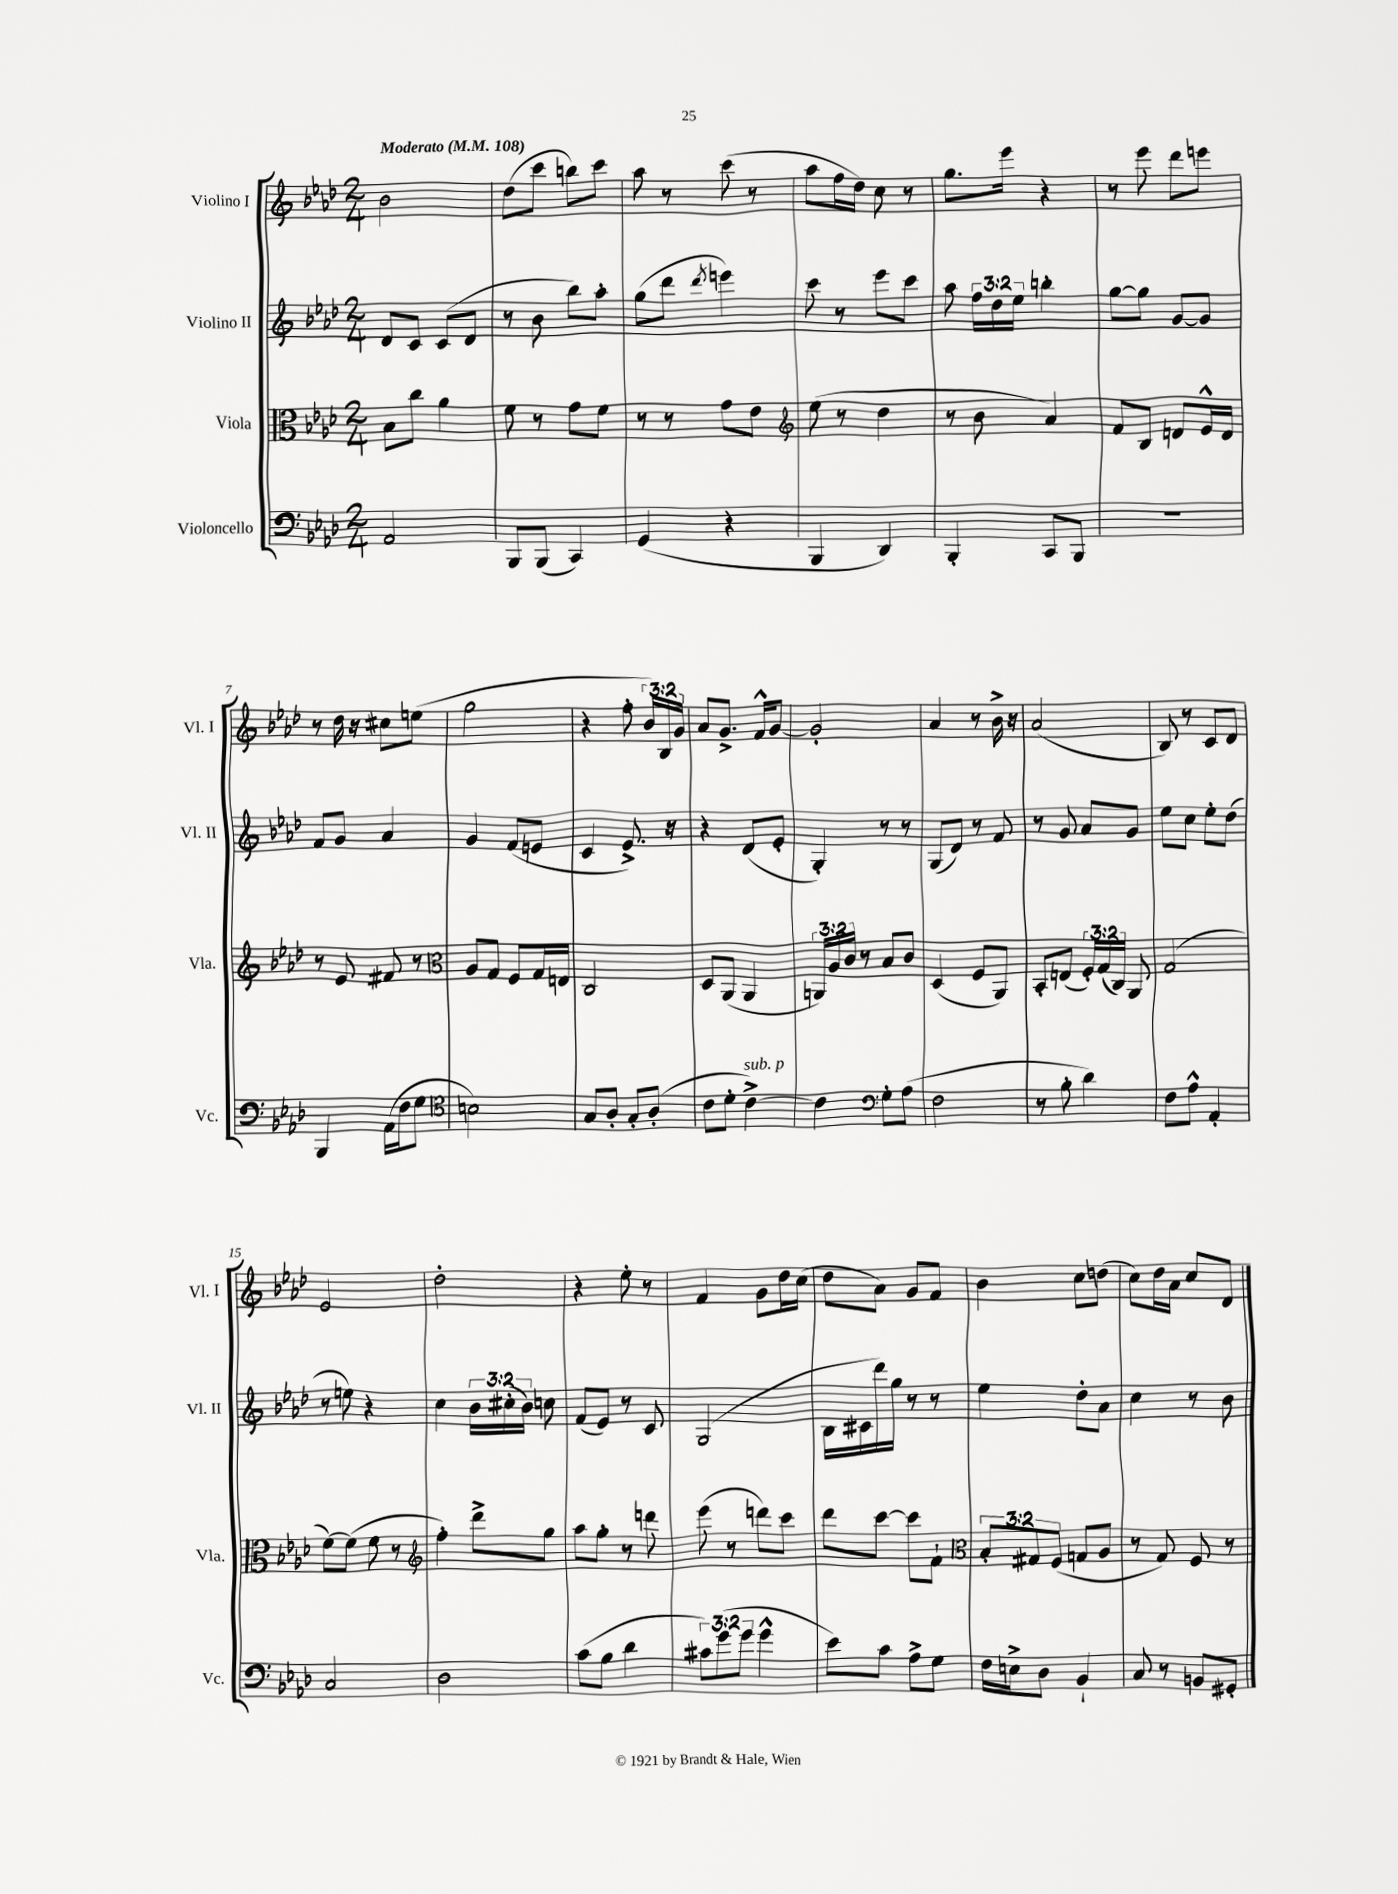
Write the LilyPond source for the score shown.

<<
\new StaffGroup <<
\new Staff = "s0" \with { instrumentName = "Violino I" shortInstrumentName = "Vl. I" } {
    \clef treble \key aes \major \numericTimeSignature \time 2/4 \override Staff.TupletNumber.text = #tuplet-number::calc-fraction-text \tempo "Moderato" 4 = 108
    \autoBeamOff bes'2 |
    des''8[( c'''8] b''8[) c'''8] |
    aes''8 r8 c'''8( r8 |
    aes''8[ f''16 des''16]) c''8 r8 |
    g''8.[ ees'''16] r4 |
    r8 ees'''8 des'''8[ e'''8] |
    r8 des''16 r16 cis''8[ e''8]( |
    g''2 |
    r4 f''8-. \tuplet 3/2 { bes'16[) bes16 g'16] } |
    aes'8[ g'8.]-> f'16[-^ g'8]~ |
    g'2-. |
    aes'4 r8 bes'16-> r16 |
    aes'2( |
    bes8) r8 c'8[ des'8] |
    ees'2 |
    des''2-. |
    r4 ees''8-. r8 |
    f'4 g'8[ des''16 c''16]( |
    des''8[ aes'8]) g'8[ f'8] |
    bes'4 c''8[ d''8]( |
    c''8[) des''16 aes'16] c''8[ des'8] \bar "|." |
}
\new Staff = "s1" \with { instrumentName = "Violino II" shortInstrumentName = "Vl. II" } {
    \clef treble \key aes \major \numericTimeSignature \time 2/4 \override Staff.TupletNumber.text = #tuplet-number::calc-fraction-text
    \autoBeamOff des'8[ c'8] c'8[( des'8] |
    r8 bes'8 bes''8[) aes''8]-. |
    g''8[( des'''8] \acciaccatura { des'''8 } e'''4) |
    c'''8 r8 ees'''8[ c'''8] |
    aes''8 \tuplet 3/2 { f''16[ des''16 ees''16] } b''4-. |
    g''8[~ g''8] g'8[~ g'8] |
    f'8[ g'8] aes'4 |
    g'4 f'8[( e'8] |
    c'4 ees'8.->) r16 |
    r4 des'8[( ees'8]-. |
    g4-.) r8 r8 |
    g8[( des'8]) r8 f'8 |
    r8 g'8 aes'8[ g'8] |
    ees''8[ c''8] ees''8[-. des''8]( |
    r8 e''8) r4 |
    c''4 \tuplet 3/2 { bes'16[ cis''16-.( bes'16]) } c''8 |
    f'8[( ees'8]) r8 c'8 |
    g2( |
    bes16[ cis'16 des'''16) g''16] r8 r8 |
    ees''4 des''8[-. aes'8] |
    c''4 r8 bes'8 \bar "|." |
}
\new Staff = "s2" \with { instrumentName = "Viola" shortInstrumentName = "Vla." } {
    \clef alto \key aes \major \numericTimeSignature \time 2/4 \override Staff.TupletNumber.text = #tuplet-number::calc-fraction-text
    \autoBeamOff bes8[ c''8] aes'4 |
    f'8 r8 g'8[ f'8] |
    r8 r8 g'8[ ees'8] |
    \clef treble ees''8( r8 des''4 |
    r8 bes'8 aes'4) |
    f'8[ bes8] d'8[ ees'16-^ d'16] |
    r8 ees'8 fis'8 r8 |
    \clef alto aes8[ g8] f8[ g16 e16] |
    c2 |
    des8[ aes,8]( aes,4 |
    \tuplet 3/2 { a,16[) aes16 c'16] } r8 bes8[ c'8] |
    des4( f8[ aes,8]) |
    bes,8[-. e8]( \tuplet 3/2 { f16[-.) g16( c16]) } aes,8 |
    g2( |
    f'8[~) f'8]( f'8 r8 |
    \clef treble f''4-.) des'''8[-> g''8] |
    aes''8[ g''8]-. r8 d'''8 |
    ees'''8( r8 d'''8[) c'''8] |
    des'''8[ c'''8]~ c'''8[ f'8]-! |
    \clef alto \tuplet 3/2 { bes8[-. gis8 f8]( } g8[ aes8] |
    r8 g8) f8 r8 \bar "|." |
}
\new Staff = "s3" \with { instrumentName = "Violoncello" shortInstrumentName = "Vc." } {
    \clef bass \key aes \major \numericTimeSignature \time 2/4 \override Staff.TupletNumber.text = #tuplet-number::calc-fraction-text
    \autoBeamOff aes,2 |
    bes,,8[ bes,,8]( c,4) |
    g,4( r4 |
    bes,,4 des,4) |
    bes,,4-. c,8[ bes,,8] |
    r2 |
    bes,,4 aes,16[( f16 g8] |
    \clef tenor b2) |
    g8[ aes8]-. g8[-. aes8]-.( |
    c'8[ des'8]-. c'4~->^\markup { \italic "sub. p" }) |
    c'4 \clef bass g8[-. aes8]( |
    f2 |
    r8 bes8-. des'4) |
    f8[ aes8]-^ aes,4-. |
    c2 |
    des2 |
    c'8[( bes8] des'4 |
    \tuplet 3/2 { cis'8[) g'8( g'8] } g'4-^ |
    ees'8[) c'8] aes8[-> g8] |
    f16[ e16-> des8] bes,4-! |
    c8 r8 b,8[ gis,8]-. \bar "|." |
}
>>
>>
